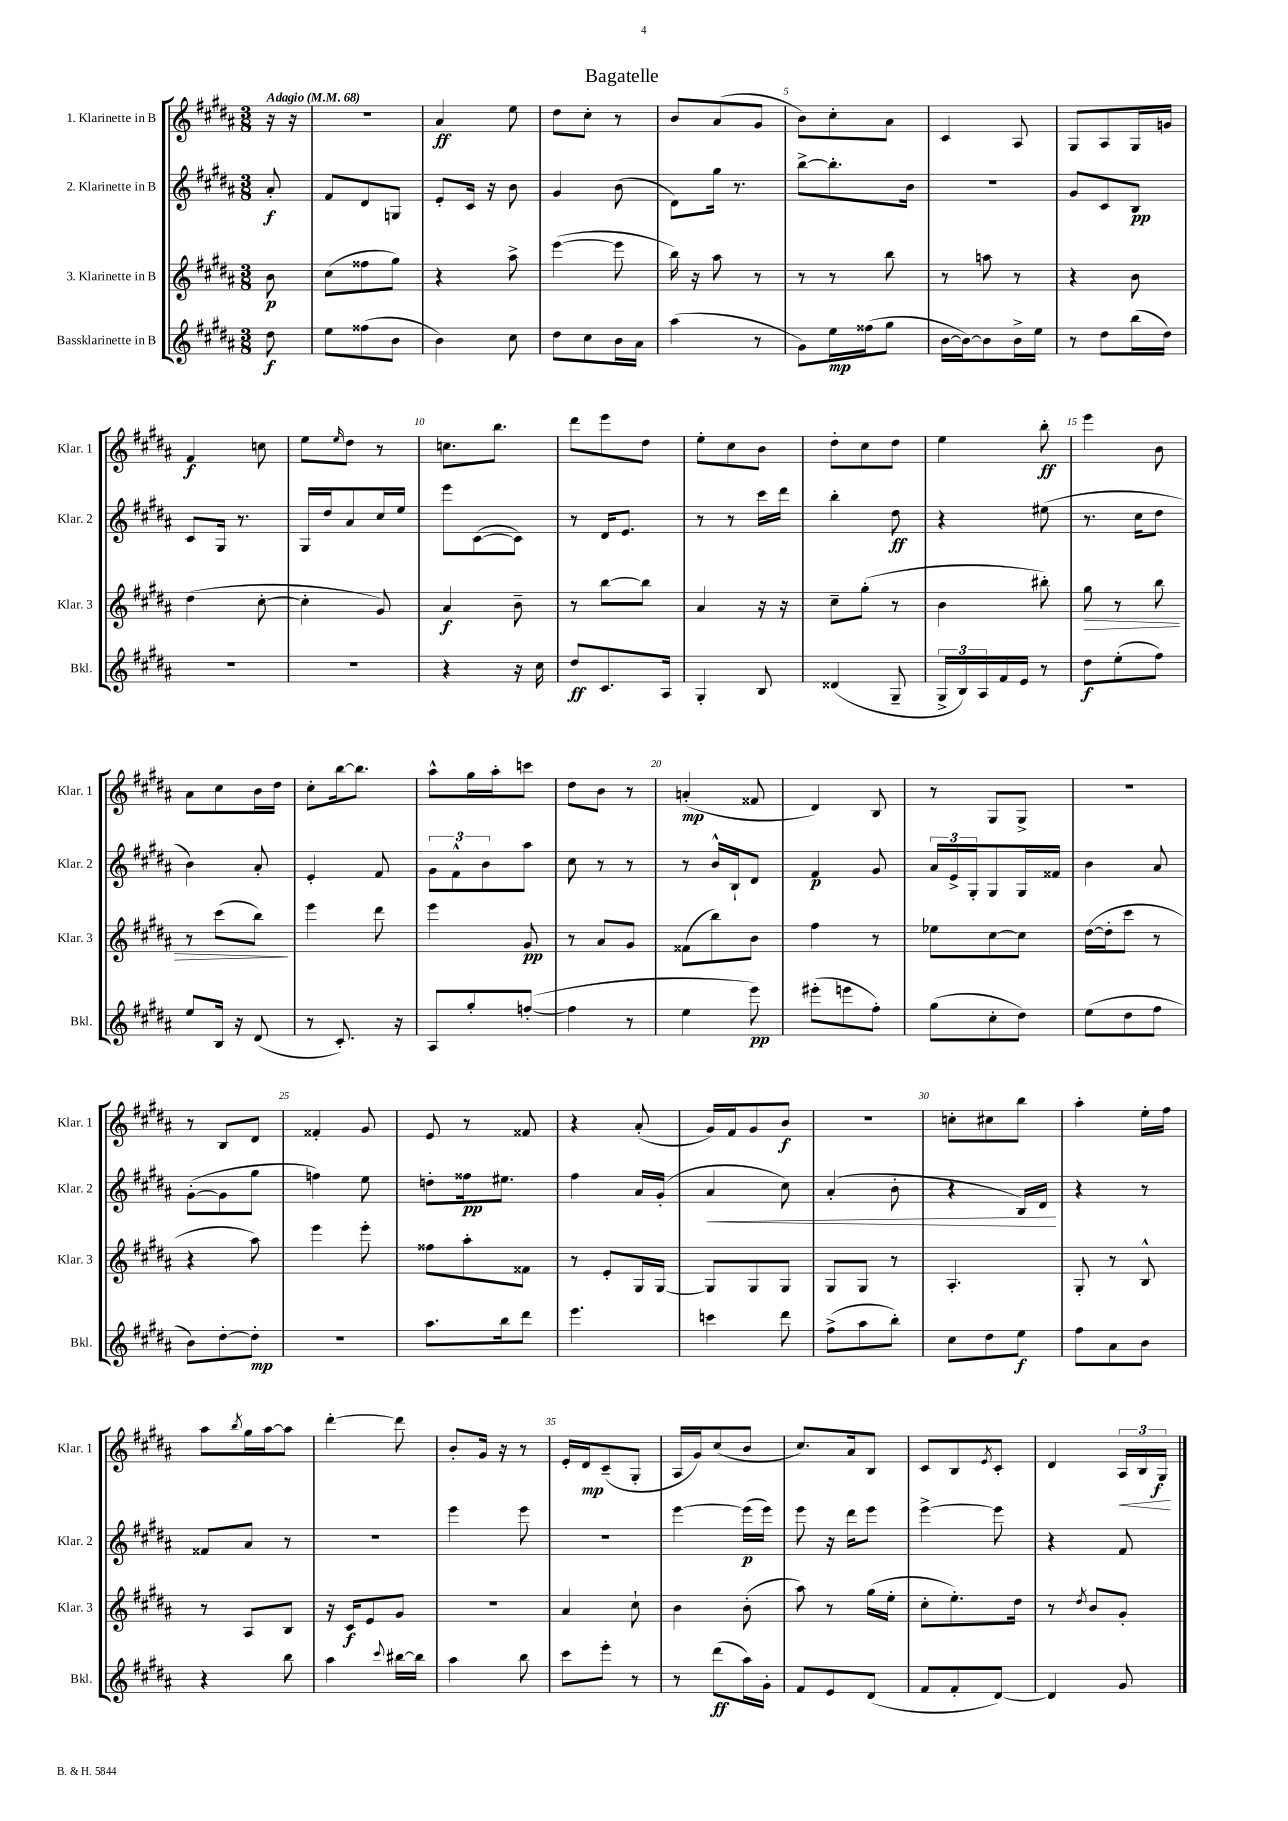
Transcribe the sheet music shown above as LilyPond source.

\header { title = "Bagatelle" }
<<
\new StaffGroup <<
\new Staff = "s0" \with { instrumentName = "1. Klarinette in B" shortInstrumentName = "Klar. 1" } {
    \clef treble \key b \major \numericTimeSignature \time 3/8 \partial 8 \tempo "Adagio" 4 = 68
    r16 r16 |
    R4. |
    ais'4\ff e''8 |
    dis''8 cis''8-. r8 |
    b'8 ais'8( gis'8 |
    b'8) cis''8-. ais'8 |
    cis'4 ais8 |
    gis8 ais8 gis16 g'16 |
    fis'4\f c''8 |
    e''8 \grace { e''16 } dis''8 r8 |
    c''8. b''8. |
    dis'''8 e'''8 dis''8 |
    e''8-. cis''8 b'8 |
    dis''8-. cis''8 dis''8 |
    e''4 b''8-.\ff |
    e'''4 b'8 |
    ais'8 cis''8 b'16 dis''16 |
    cis''8-. b''16~ b''8. |
    ais''8-^ gis''16 ais''16-. c'''8 |
    dis''8 b'8 r8 |
    a'4-.\mp( fisis'8 |
    dis'4) b8 |
    r8 gis8 gis8-> |
    R4. |
    r8 b8 dis'8 |
    fisis'4-. gis'8 |
    e'8 r8 fisis'8 |
    r4 ais'8-.( |
    gis'16) fis'16 gis'8 b'8\f |
    R4. |
    c''8-. cis''8 b''8 |
    ais''4-. e''16-. fis''16 |
    ais''8 \acciaccatura { b''8 } gis''16 ais''16~ ais''8 |
    dis'''4~-. dis'''8 |
    b'8-. gis'16 r16 r8 |
    e'16-. dis'16\mp cis'8--( gis8-. |
    ais16 gis'16) cis''8( b'8 |
    cis''8.) ais'16 b8 |
    cis'8 b8 \acciaccatura { e'8 } cis'8-. |
    dis'4 \tuplet 3/2 { ais16\< b16 gis16\f\! } \bar "|." |
}
\new Staff = "s1" \with { instrumentName = "2. Klarinette in B" shortInstrumentName = "Klar. 2" } {
    \clef treble \key b \major \numericTimeSignature \time 3/8 \partial 8
    ais'8-.\f |
    fis'8 dis'8 g8 |
    e'8-. cis'16 r16 b'8 |
    gis'4 b'8( |
    dis'8) gis''16 r8. |
    b''8~-> b''8.-. b'16 |
    R4. |
    gis'8 cis'8 b8\pp |
    cis'8 gis16 r8. |
    gis16 dis''16 ais'8 cis''16 e''16 |
    e'''8 cis'8~( cis'8) |
    r8 dis'16 e'8. |
    r8 r8 cis'''16 dis'''16 |
    b''4-. dis''8\ff |
    r4 eis''8( |
    r8. cis''16 dis''8 |
    b'4) ais'8-. |
    e'4-. fis'8 |
    \tuplet 3/2 { gis'8 fis'8-^ b'8 } ais''8 |
    cis''8 r8 r8 |
    r8 b'16-^ b16-! dis'8 |
    fis'4\p gis'8 |
    \tuplet 3/2 { ais'16 e'16-> gis16-. } gis8 gis16 fisis'16 |
    b'4 ais'8 |
    gis'8~-.( gis'8 gis''8 |
    f''4) e''8 |
    d''8-. fisis''16\pp eis''8. |
    fis''4 ais'16 gis'16-.( |
    ais'4\< cis''8) |
    ais'4-.( b'8-. |
    r4 b16) dis'16\! |
    r4 r8 |
    fisis'8 ais'8 r8 |
    R4. |
    e'''4 e'''8 |
    R4. |
    e'''4~ e'''16\p( e'''16) |
    e'''8 r16 dis'''16 e'''8 |
    e'''4~-> e'''8 |
    r4 fis'8 \bar "|." |
}
\new Staff = "s2" \with { instrumentName = "3. Klarinette in B" shortInstrumentName = "Klar. 3" } {
    \clef treble \key b \major \numericTimeSignature \time 3/8 \partial 8
    b'8\p |
    cis''8( fisis''8 gis''8) |
    r4 ais''8-> |
    e'''4~( e'''8 |
    b''16) r16 ais''8 r8 |
    r8 r8 b''8 |
    r8 a''8 r8 |
    r4 b'8 |
    dis''4( cis''8~-. |
    cis''4-. gis'8) |
    ais'4\f b'8-- |
    r8 b''8~ b''8 |
    ais'4 r16 r16 |
    cis''8-- gis''8-.( r8 |
    b'4 bis''8-.) |
    gis''8\> r8 b''8 |
    r8 cis'''8( b''8\!) |
    e'''4 dis'''8 |
    e'''4 gis'8\pp |
    r8 ais'8 gis'8 |
    fisis'8( b''8) b'8 |
    fis''4 r8 |
    ees''8 cis''8~ cis''8 |
    dis''16~( dis''16-. cis'''8 r8 |
    r4 ais''8) |
    e'''4 e'''8-. |
    fisis''8 ais''8-. fisis'8 |
    r8 e'8-. gis16 gis16~ |
    gis8 gis8 gis8 |
    gis8 gis8 r8 |
    ais4.-. |
    gis8-. r8 b8-^ |
    r8 ais8 b8 |
    r16 cis'16\f e'8 gis'8 |
    R4. |
    ais'4 cis''8-! |
    b'4 b'8-.( |
    ais''8) r8 gis''16( e''16-. |
    cis''8-. e''8.-.) dis''16 |
    r8 \acciaccatura { dis''8 } b'8 gis'8-. \bar "|." |
}
\new Staff = "s3" \with { instrumentName = "Bassklarinette in B" shortInstrumentName = "Bkl." } {
    \clef treble \key b \major \numericTimeSignature \time 3/8 \partial 8
    dis''8\f |
    e''8 fisis''8( b'8 |
    b'4) cis''8 |
    dis''8 cis''8 b'16 ais'16 |
    ais''4( r8 |
    gis'8) e''16\mp fisis''16( gis''8 |
    b'16~ b'16~) b'8 b'16-> e''16 |
    r8 dis''8 b''16( dis''16) |
    R4. |
    R4. |
    r4 r16 cis''16 |
    dis''8\ff cis'8. ais16 |
    gis4-. b8 |
    disis'4( gis8-- |
    \tuplet 3/2 { gis16-> b16) ais16 } fis'16 e'16 r8 |
    dis''8\f e''8-.( fis''8) |
    e''8 b16 r16 dis'8( |
    r8 cis'8.-.) r16 |
    ais8 gis''8-. f''8~-.( |
    f''4 r8 |
    e''4 e'''8\pp) |
    eis'''8-.( e'''8 fis''8-.) |
    gis''8( cis''8-. dis''8) |
    e''8( dis''8 fis''8 |
    b'8) dis''8~-. dis''8-.\mp |
    R4. |
    ais''8. b''16 dis'''8 |
    e'''4. |
    c'''4 dis'''8 |
    fis''8->( ais''8 b''8-.) |
    cis''8 dis''8 e''8\f |
    fis''8 ais'8 b'8 |
    r4 b''8 |
    ais''4 \appoggiatura { cis'''8 } bis''16~ bis''16 |
    ais''4 b''8 |
    cis'''8 e'''8-. r8 |
    r8 dis'''8\ff( ais''16) gis'16-. |
    fis'8 e'8 dis'8( |
    fis'8 fis'8-. dis'8~) |
    dis'4 gis'8 \bar "|." |
}
>>
>>
\layout { \context { \Score \override BarNumber.break-visibility = ##(#f #t #t) barNumberVisibility = #(every-nth-bar-number-visible 5) } }
